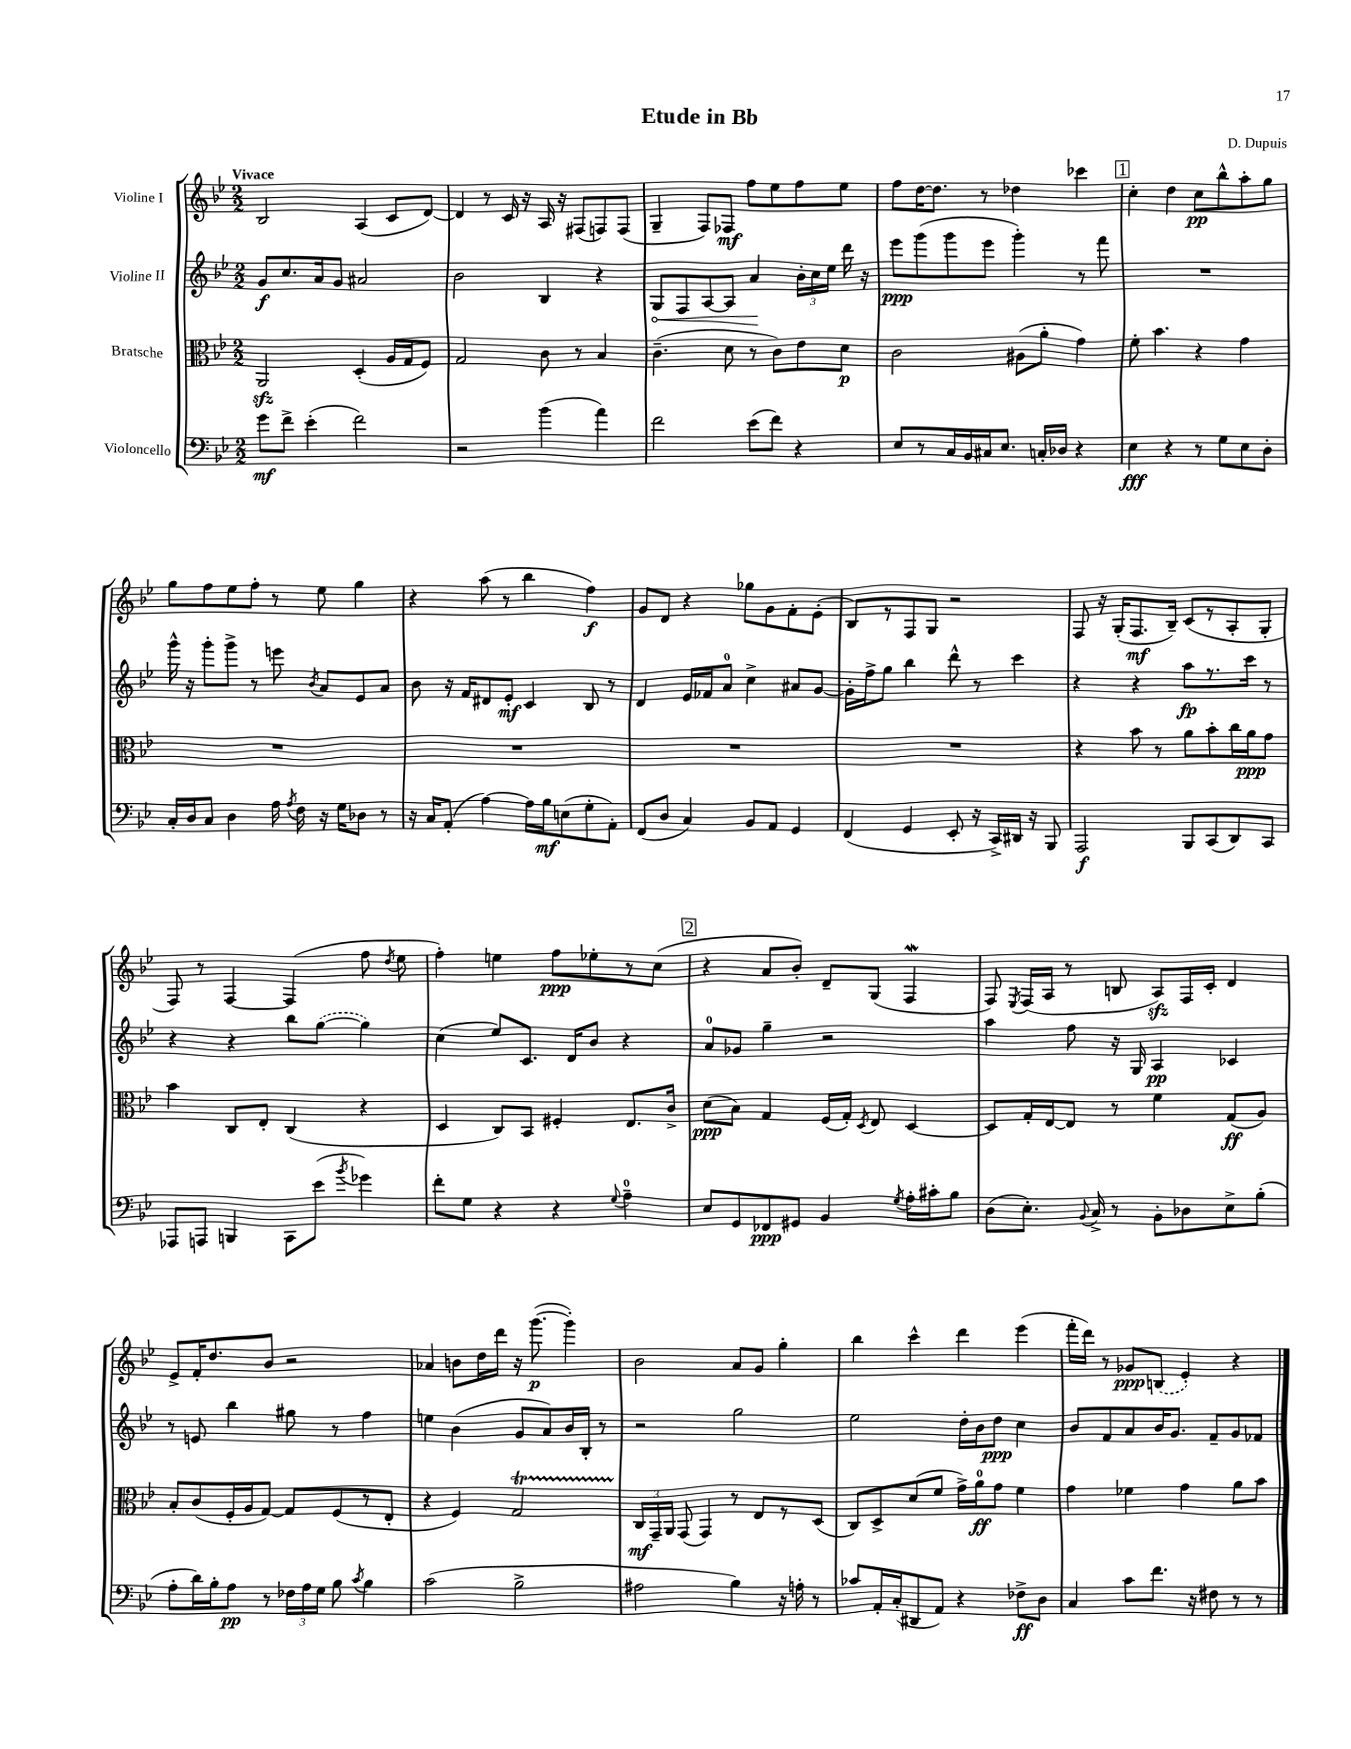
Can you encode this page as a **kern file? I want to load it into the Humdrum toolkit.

**kern	**dynam	**kern	**dynam	**kern	**dynam	**kern	**dynam
*part4	*part4	*part3	*part3	*part2	*part2	*part1	*part1
*staff4	*staff4	*staff3	*staff3	*staff2	*staff2	*staff1	*staff1
*I"Violoncello	*	*I"Bratsche	*	*I"Violine II	*	*I"Violine I	*
*clefF4	*	*clefC3	*	*clefG2	*	*clefG2	*
*k[b-e-]	*	*k[b-e-]	*	*k[b-e-]	*	*k[b-e-]	*
*M2/2	*	*M2/2	*	*M2/2	*	*M2/2	*
=1	=1	=1	=1	=1	=1	=1	=1
!	!	!	!	!	!	!LO:TX:a:B:t=Vivace	!
8g\L	mf	2AAzz/	.	8g/L	f	2B-/	.
8f^\J	.	.	.	8.cc/	.	.	.
(4e-'\	.	.	.	.	.	.	.
.	.	.	.	16a/k	.	.	.
.	.	.	.	8g/J	.	.	.
2f\)	.	(4D'/	.	2a#X/	.	(4A/	.
.	.	16A/LL	.	.	.	8c/L	.
.	.	16G/J	.	.	.	.	.
.	.	8F/J)	.	.	.	[8d/J)	.
=2	=2	=2	=2	=2	=2	=2	=2
2r	.	2G/	.	2b-\	.	4d/]	.
.	.	.	.	.	.	8r	.
.	.	.	.	.	.	16c/	.
.	.	.	.	.	.	16r	.
(4b-\	.	8c\	.	4B-/	.	16A/	.
.	.	.	.	.	.	16r	.
.	.	8r	.	.	.	(8F#X/L	.
4a\)	.	4B-/	.	4r	.	8Fn/)	.
.	.	.	.	.	.	(8F/J	.
=3	=3	=3	=3	=3	=3	=3	=3
!	!	!	!	!	!LO:HP:b	!	!
2f\	.	(4.c~\	.	8G/L	<	4G~/	.
.	.	.	.	8F/	.	.	.
.	.	.	.	[8A/	.	8F/L)	.
.	.	8d\	.	8A/J]	.	8F-X/J	mf
(8e-\L	.	8r	.	4a/	.	8ff\L	.
8f\J)	.	8c\L)	.	.	.	8ee-\	.
4r	.	8e-\	.	24b-'\LL	[	8ff\	.
.	.	.	.	24cc\	.	.	.
.	.	.	.	24ee-\JJ	.	.	.
.	.	8d\J	p	16ddd\	.	8ee-\J	.
.	.	.	.	16r	.	.	.
=4	=4	=4	=4	=4	=4	=4	=4
8E-/L	.	2c\	.	8eee-\L	ppp	8ff\L	.
8r	.	.	.	(8ggg\	.	[16dd\K	.
.	.	.	.	.	.	8.dd\J]	.
16C/L	.	.	.	8ggg\	.	.	.
16BB-/	.	.	.	.	.	.	.
16C#X/J	.	.	.	8eee-\J	.	8r	.
8.E-/J	.	.	.	.	.	.	.
.	.	(8A#X\L	.	4ggg'\)	.	4dd-X\	.
16Cn'/LL	.	8a'\J	.	.	.	.	.
16D-X/JJ	.	.	.	.	.	.	.
4r	.	4g\)	.	8r	.	4ccc-X\	.
.	.	.	.	8fff\	.	.	.
!!LO:REH:place=s1:t=1
=5	=5	=5	=5	=5	=5	=5	=5
4E-\	fff	8f'\	.	1r	.	4cc'\	.
.	.	4.b-\	.	.	.	.	.
4r	.	.	.	.	.	4dd\	.
8r	.	4r	.	.	.	8cc\L	pp
8G\L	.	.	.	.	.	8bb-^^\	.
8E-\	.	4g\	.	.	.	8aa'\	.
8D'\J	.	.	.	.	.	8gg\J	.
!!LO:LB:g=z
=6	=6	=6	=6	=6	=6	=6	=6
16C'/LL	.	1r	.	16ggg^^\	.	8gg\L	.
16D/J	.	.	.	16r	.	.	.
8C/J	.	.	.	8ggg'\L	.	8ff\	.
4D\	.	.	.	8ggg^\J	.	8ee-\	.
.	.	.	.	8r	.	8ff'\J	.
16A\	.	.	.	8eeen\	.	8r	.
8qA/	.	.	.	.	.	.	.
16F\	.	.	.	.	.	.	.
.	.	.	.	8qb-/	.	.	.
16r	.	.	.	8a/L	.	8ee-\	.
16G\KL	.	.	.	.	.	.	.
8D-X\J	.	.	.	8e-/	.	4gg\	.
8r	.	.	.	8a/J	.	.	.
=7	=7	=7	=7	=7	=7	=7	=7
16r	.	1r	.	8b-\	.	4r	.
16C/KL	.	.	.	.	.	.	.
(8AA'/J	.	.	.	16r	.	.	.
.	.	.	.	16f/KL	.	.	.
[4A\)	.	.	.	8d#X/	.	(8aa\	.
.	.	.	.	8e-'/J	mf	8r	.
16A\LL]	.	.	.	4c/	.	4bb-\	.
16B-\J	mf	.	.	.	.	.	.
(8En\	.	.	.	.	.	.	.
8G'\	.	.	.	8B-/	.	4ff\)	f
8AA'\J)	.	.	.	8r	.	.	.
=8	=8	=8	=8	=8	=8	=8	=8
(8FF/L	.	1r	.	4d/	.	8g/L	.
8D/J	.	.	.	.	.	8d/J	.
4C/)	.	.	.	16e-/LL	.	4r	.
.	.	.	.	16f-X/J	.	.	.
.	.	.	.	8a/J	.	.	.
8BB-/L	.	.	.	4cc^\	.	8gg-X\L	.
8AA/J	.	.	.	.	.	8g\	.
4GG/	.	.	.	8a#X/L	.	8f'\	.
.	.	.	.	[8g/J	.	(8e-'\J	.
=9	=9	=9	=9	=9	=9	=9	=9
(4FF/	.	1r	.	16g'\LL]	.	8B-/L)	.
.	.	.	.	16ff^\J	.	.	.
.	.	.	.	8gg\J	.	8r	.
4GG/	.	.	.	4bb-\	.	8F/	.
.	.	.	.	.	.	8G/J	.
8EE-'/	.	.	.	8ddd^^\	.	2r	.
16r	.	.	.	8r	.	.	.
16CC^/LL)	.	.	.	.	.	.	.
16DD#X/JJ	.	.	.	4ccc\	.	.	.
16r	.	.	.	.	.	.	.
8BBB-/	.	.	.	.	.	.	.
=10	=10	=10	=10	=10	=10	=10	=10
2AAA/	f	4r	.	4r	.	8F/	.
.	.	.	.	.	.	16r	.
.	.	.	.	.	.	(16G'/KL	.
.	.	8b-\	.	4r	.	8.F/	mf
.	.	8r	.	.	.	.	.
.	.	.	.	.	.	16B-~/Jk)	.
8BBB-/L	.	8a\L	.	8aa\L	fp	(8c/L	.
(8CC/	.	8b-'\	.	8.r	.	8r	.
8DD/)	.	16cc\L	.	.	.	8A'/	.
.	.	16a\J	ppp	16ccc\Jk	.	.	.
8CC/J	.	8g\J	.	8r	.	8G'/J	.
!!LO:LB:g=z
=11	=11	=11	=11	=11	=11	=11	=11
8AAA-X/L	.	4b-\	.	4r	.	8F/)	.
8AAAn/J	.	.	.	.	.	8r	.
4BBBn/	.	8C/L	.	4r	.	[4F/	.
.	.	8E-'/J	.	.	.	.	.
8CC\L	.	(4C/	.	8bb-\L	.	(4F/]	.
(8e-\J	.	.	.	([8gg\J	.	.	.
8qb-/	.	.	.	.	.	.	.
4g-X\)	.	4r	.	4gg\])	.	8ff\	.
.	.	.	.	.	.	8qdd/	.
.	.	.	.	.	.	8ee-\	.
=12	=12	=12	=12	=12	=12	=12	=12
8f'\L	.	4D/	.	(4cc\	.	4ff'\)	.
8G\J	.	.	.	.	.	.	.
4r	.	8C/L)	.	8ee-/L)	.	4een\	.
.	.	8BB-/J	.	8.c/J	.	.	.
4r	.	4F#X'/	.	.	.	8ff\L	ppp
.	.	.	.	16d/KL	.	.	.
.	.	.	.	8b-/J	.	8ee-X'\	.
8qqG/	.	.	.	.	.	.	.
4A~\	.	8.E-/L	.	4r	.	8r	.
.	.	.	.	.	.	(8cc\J	.
.	.	16c^/Jk	.	.	.	.	.
!!LO:REH:place=s1:t=2
=13	=13	=13	=13	=13	=13	=13	=13
8E-/L	.	(8d\L	ppp	8a/L	.	4r	.
8GG/	.	8B-\J)	.	8g-X/J	.	.	.
8FF-X/	ppp	4G/	.	4gg~\	.	8a/L	.
8GG#X/J	.	.	.	.	.	8b-'/J)	.
4BB-/	.	(16F/LL	.	2r	.	8d~/L	.
.	.	16G'/JJ)	.	.	.	.	.
.	.	8qD/	.	.	.	.	.
.	.	8E-/	.	.	.	(8G/J	.
8qG/	.	.	.	.	.	.	.
16A'\LL	.	[4D/	.	.	.	4FW/	.
16c#X'\J	.	.	.	.	.	.	.
8B-\J	.	.	.	.	.	.	.
=14	=14	=14	=14	=14	=14	=14	=14
(8D\L	.	8D/L]	.	4aa\	.	8F/)	.
.	.	.	.	.	.	8qE-/	.
8.E-'\J)	.	16G'/L	.	.	.	(16F/LL	.
.	.	[16E-/J	.	.	.	16A/JJ	.
.	.	8E-/J]	.	8ff\	.	8r	.
8qqBB-/	.	.	.	.	.	.	.
16C^/	.	.	.	.	.	.	.
8r	.	8r	.	16r	.	8Bn/	.
.	.	.	.	16G/	.	.	.
8BB-'\L	.	4f\	.	4A/	pp	8Azz/L)	.
8D-X\	.	.	.	.	.	16F/L	.
.	.	.	.	.	.	16c'/JJ	.
8E-^\	.	(8G/L	ff	4c-X/	.	4d/	.
(8B-'\J	.	8A/J)	.	.	.	.	.
!!LO:LB:g=z
=15	=15	=15	=15	=15	=15	=15	=15
8A'\L	.	8B-'/L	.	8r	.	8e-^/L	.
16d\L)	.	(8c/	.	8en/	.	16f'/K	.
16B-'\J	.	.	.	.	.	8.dd/	.
8A\J	pp	16F'/L	.	4bb-\	.	.	.
.	.	16A/J	.	.	.	.	.
8r	.	[8G/J)	.	.	.	8b-/J	.
24F-X\LL	.	8G/L]	.	8gg#X\	.	2r	.
24A\	.	.	.	.	.	.	.
24G\JJ	.	.	.	.	.	.	.
8B-\	.	(8F/	.	8r	.	.	.
8qc/	.	.	.	.	.	.	.
4B-\	.	8r	.	4ff\	.	.	.
.	.	8E-'/J	.	.	.	.	.
=16	=16	=16	=16	=16	=16	=16	=16
(2c\	.	4r	.	4een\	.	4a-X/	.
.	.	4F/)	.	(4b-\	.	8bn\L	.
.	.	.	.	.	.	16dd\L	.
.	.	.	.	.	.	16ddd\JJ	.
2B-^\	.	2GT/	.	8g/L	.	16r	.
.	.	.	.	.	.	([8.ggg\	p
.	.	.	.	8a/)	.	.	.
.	.	.	.	16b-/L	.	4ggg'\])	.
.	.	.	.	16B-'/JJ	.	.	.
.	.	.	.	8r	.	.	.
=17	=17	=17	=17	=17	=17	=17	=17
2A#X\	.	24C/LL	mf	2r	.	2b-\	.
.	.	24GG~/	.	.	.	.	.
.	.	24AA/JJ	.	.	.	.	.
.	.	(8GG/	.	.	.	.	.
.	.	4GG/)	.	.	.	.	.
4B-\)	.	8r	.	2gg\	.	8a/L	.
.	.	8E-/L	.	.	.	8g/J	.
16r	.	8r	.	.	.	4gg'\	.
16An'\	.	.	.	.	.	.	.
8r	.	(8D/J	.	.	.	.	.
=18	=18	=18	=18	=18	=18	=18	=18
8c-X/L	.	8C/L)	.	2ee-\	.	4bb-\	.
16AA'/L	.	8D^/	.	.	.	.	.
(16C'/J	.	.	.	.	.	.	.
8DD#X/	.	(8d/	.	.	.	4ccc^^\	.
8AA/J)	.	8f/J	.	.	.	.	.
4r	.	16g^\LL)	.	16dd'\LL	.	4ddd\	.
.	.	16a\J	ff	16b-\J	.	.	.
.	.	8g\J	.	8dd\J	ppp	.	.
8F-X^\L	ff	4f\	.	4cc\	.	(4eee-\	.
8D\J	.	.	.	.	.	.	.
=19	=19	=19	=19	=19	=19	=19	=19
4C/	.	4g\	.	8b-/L	.	16fff'\LL	.
.	.	.	.	.	.	16ddd\JJ)	.
.	.	.	.	8f/	.	8r	.
8c\L	.	4f-X\	.	8a/	.	8g-X/L	ppp
8.f\J	.	.	.	16b-/K	.	(8Bn/J	.
.	.	.	.	8.g/J	.	.	.
.	.	4g\	.	.	.	4e-'/)	.
16r	.	.	.	.	.	.	.
8F#X\	.	.	.	8f~/L	.	.	.
8r	.	8a\L	.	8g/	.	4r	.
8r	.	8b-\J	.	8f-X/J	.	.	.
==	==	==	==	==	==	==	==
*-	*-	*-	*-	*-	*-	*-	*-
